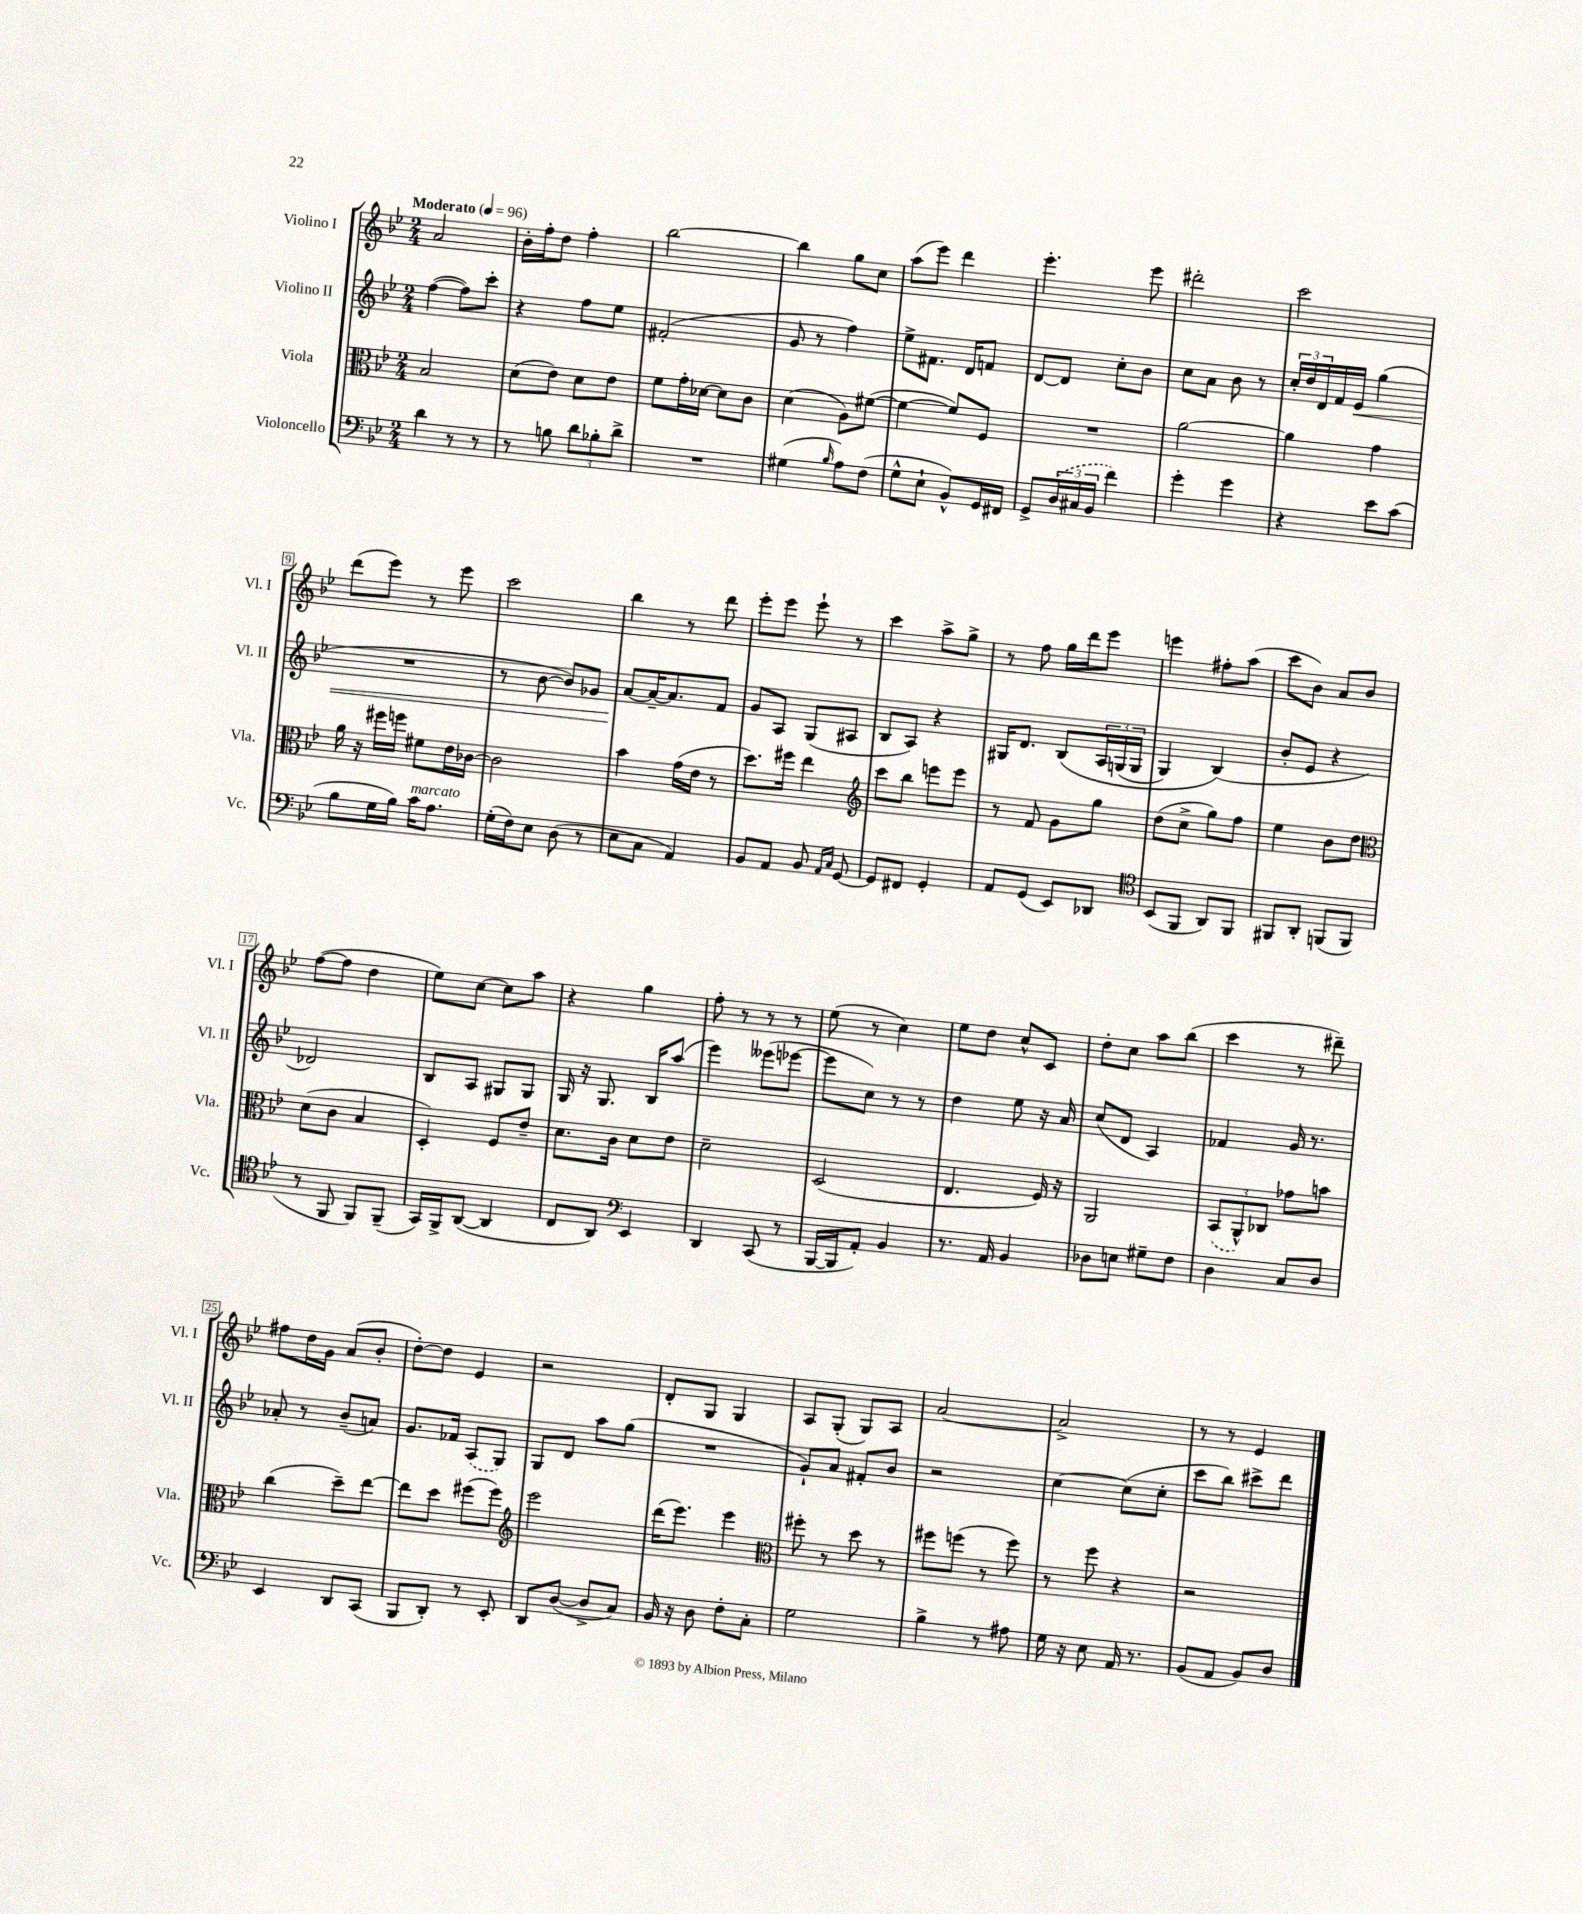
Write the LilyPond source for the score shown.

<<
\new StaffGroup <<
\new Staff = "s0" \with { instrumentName = "Violino I" shortInstrumentName = "Vl. I" } {
    \clef treble \key bes \major \numericTimeSignature \time 2/4 \tempo "Moderato" 4 = 96
    a'2 |
    bes'16-. f''16-. d''8 f''4-. |
    bes''2~ |
    bes''4 g''8 c''8 |
    a''8( ees'''8) d'''4 |
    ees'''4.-. ees'''8 |
    dis'''2-. |
    c'''2 |
    d'''8( ees'''8) r8 ees'''8 |
    c'''2 |
    bes''4 r8 d'''8 |
    ees'''8-. ees'''8 ees'''8-! r8 |
    c'''4 a''8-> g''8-> |
    r8 f''8 g''16 d'''16 ees'''8 |
    e'''4 fis''8-. a''8( |
    c'''8 bes'8) a'8 bes'8 |
    f''8~( f''8 d''4 |
    ees''8) c''8~ c''8 a''8 |
    r4 g''4 |
    f''8-. r8 r8 r8 |
    ees''8( r8 c''4) |
    ees''8 d''8 c''8-^ c'8 |
    d''8-. c''8 a''8 bes''8( |
    c'''4 r8 dis'''8--) |
    fis''8 d''16 g'16 a'8( bes'8-. |
    d''8~-.) d''8 ees'4 |
    r2 |
    d'8-. g8 g4 |
    a8 g8-.( g8) a8 |
    a'2~ |
    a'2-> |
    r8 r8 ees'4 \bar "|." |
}
\new Staff = "s1" \with { instrumentName = "Violino II" shortInstrumentName = "Vl. II" } {
    \clef treble \key bes \major \numericTimeSignature \time 2/4
    f''4~( f''8) c'''8-. |
    r4 f''8 ees''8 |
    fis'2-.( |
    g'8 r8 f''4) |
    ees''8-> fis'8. d'16 f'8 |
    d'8~ d'8 c''8-. bes'8 |
    c''8 a'8 bes'8 r8 |
    \tuplet 3/2 { c''16-. d''16 d'16 } f'16 ees'16\< g''4( |
    R2 |
    r8 bes'8~ bes'8) ges'8 |
    a'8~\! a'16~-- a'8. f'8 |
    g'8 a8 g8( ais8 |
    bes8 a8) r4 |
    gis16 d'8. bes8\( \tuplet 3/2 { a16 g16( g16 } |
    g4) bes4(\) |
    bes'8-. ees'8 r4 |
    des'2) |
    bes8 a8 gis8 gis8 |
    g16 r16 g8. bes16 a''8( |
    ees'''4) eeses'''8( ees'''8~ |
    ees'''8 c''8) r8 r8 |
    d''4 ees''8 r16 a'16 |
    c''8( d'8 a4) |
    fes'4 g'16 r8. |
    aes'8-. r8 bes'8--( a'8) |
    g'8. fes'16 \once \slurDashed a8( g8) |
    g8 d'8 a''8 g''8( |
    R2 |
    g'8-!) a'8 fis'8-. bes'8 |
    r2 |
    c''4~ c''8( c''8-. |
    c'''8 bes''8) cis'''8-> d'''8 \bar "|." |
}
\new Staff = "s2" \with { instrumentName = "Viola" shortInstrumentName = "Vla." } {
    \clef alto \key bes \major \numericTimeSignature \time 2/4
    bes2 |
    d'8( ees'8) d'8 ees'8 |
    f'8 g'16-. des'16~ des'8 c'8 |
    d'4( a8) fis'8~( |
    fis'4~ fis'8) f8 |
    R2 |
    a'2~ |
    a'4 g'4 |
    a'16 r16 fis''16 f''16 fis'8 ees'16 ces'16~ |
    ces'2 |
    bes'4 g'16( ees'16 r8 |
    d''8.) fis''16 ees''4 |
    \clef treble c'''8 bes''8 e'''8 e'''8 |
    r8 f'8 g'8 g''8 |
    d''8( c''8-> g''8) f''8 |
    ees''4 bes'8 d''8 |
    \clef alto d'8( c'8 bes4 |
    d4-.) f8 ees'8-- |
    d'8. c'16 d'8 ees'8 |
    d'2-- |
    d2( |
    ees4. f16) r16 |
    a,2 |
    \tuplet 3/2 { \once \slurDashed bes,8( a,8-^) ces8 } ges'8 b'8 |
    c''4( d''8--) ees''8~ |
    ees''8 d''8 fis''8( fis''8) |
    \clef treble ees'''2 |
    d'''16( ees'''8.) ees'''4 |
    \clef alto fis''8-. r8 d''8 r8 |
    fis''8 f''8( r8 f''8) |
    r8 f''8 r4 |
    r2 \bar "|." |
}
\new Staff = "s3" \with { instrumentName = "Violoncello" shortInstrumentName = "Vc." } {
    \clef bass \key bes \major \numericTimeSignature \time 2/4
    d'4 r8 r8 |
    r8 b8 \tuplet 3/2 { d'8 bes8-. d'8-> } |
    R2 |
    gis4( \grace { bes16 } a8) f8( |
    g8-^ ees8-! bes,8-^) g,16 fis,16 |
    g,8-> \tuplet 3/2 { \once \slurDashed d16( cis16 bes,16 } f'4) |
    g'4-. g'4 |
    r4 ees'8 c'8( |
    bes8 g16 bes16) c'16^\markup { \italic "marcato" } a8. |
    g16-.( f16) ees8 d8( r8 |
    ees8 c8 a,4) |
    bes,8 a,8 bes,8 \grace { a,16 c16 } g,8~ |
    g,8 fis,8 g,4-. |
    a,8 g,8( ees,8) des,8 |
    \clef tenor bes,8( f,8 a,8) f,8 |
    fis,8 a,8-. f,8( f,8 |
    r8 f,8 f,8) f,8--( |
    g,16) f,16-> a,8~( a,4 |
    c8 a,8) \clef bass ees,4 |
    d,4 c,8( r8 |
    bes,,16~ bes,,16 a,8-.) bes,4 |
    r8. a,16 bes,4 |
    des8 e8 gis8-- f8 |
    d4 c8 d8 |
    ees,4 d,8 c,8( |
    bes,,8 d,8-.) r8 ees,8-. |
    d,8 d8~( d8-> c8) |
    bes,16 r16 d8 f8-. c8-. |
    g2 |
    bes4-> r8 ais8 |
    g16 r16 ees8 a,16 r8. |
    bes,8( a,8 bes,8) d8 \bar "|." |
}
>>
>>
\layout { \context { \Score \override BarNumber.stencil = #(make-stencil-boxer 0.1 0.3 ly:text-interface::print) } }
